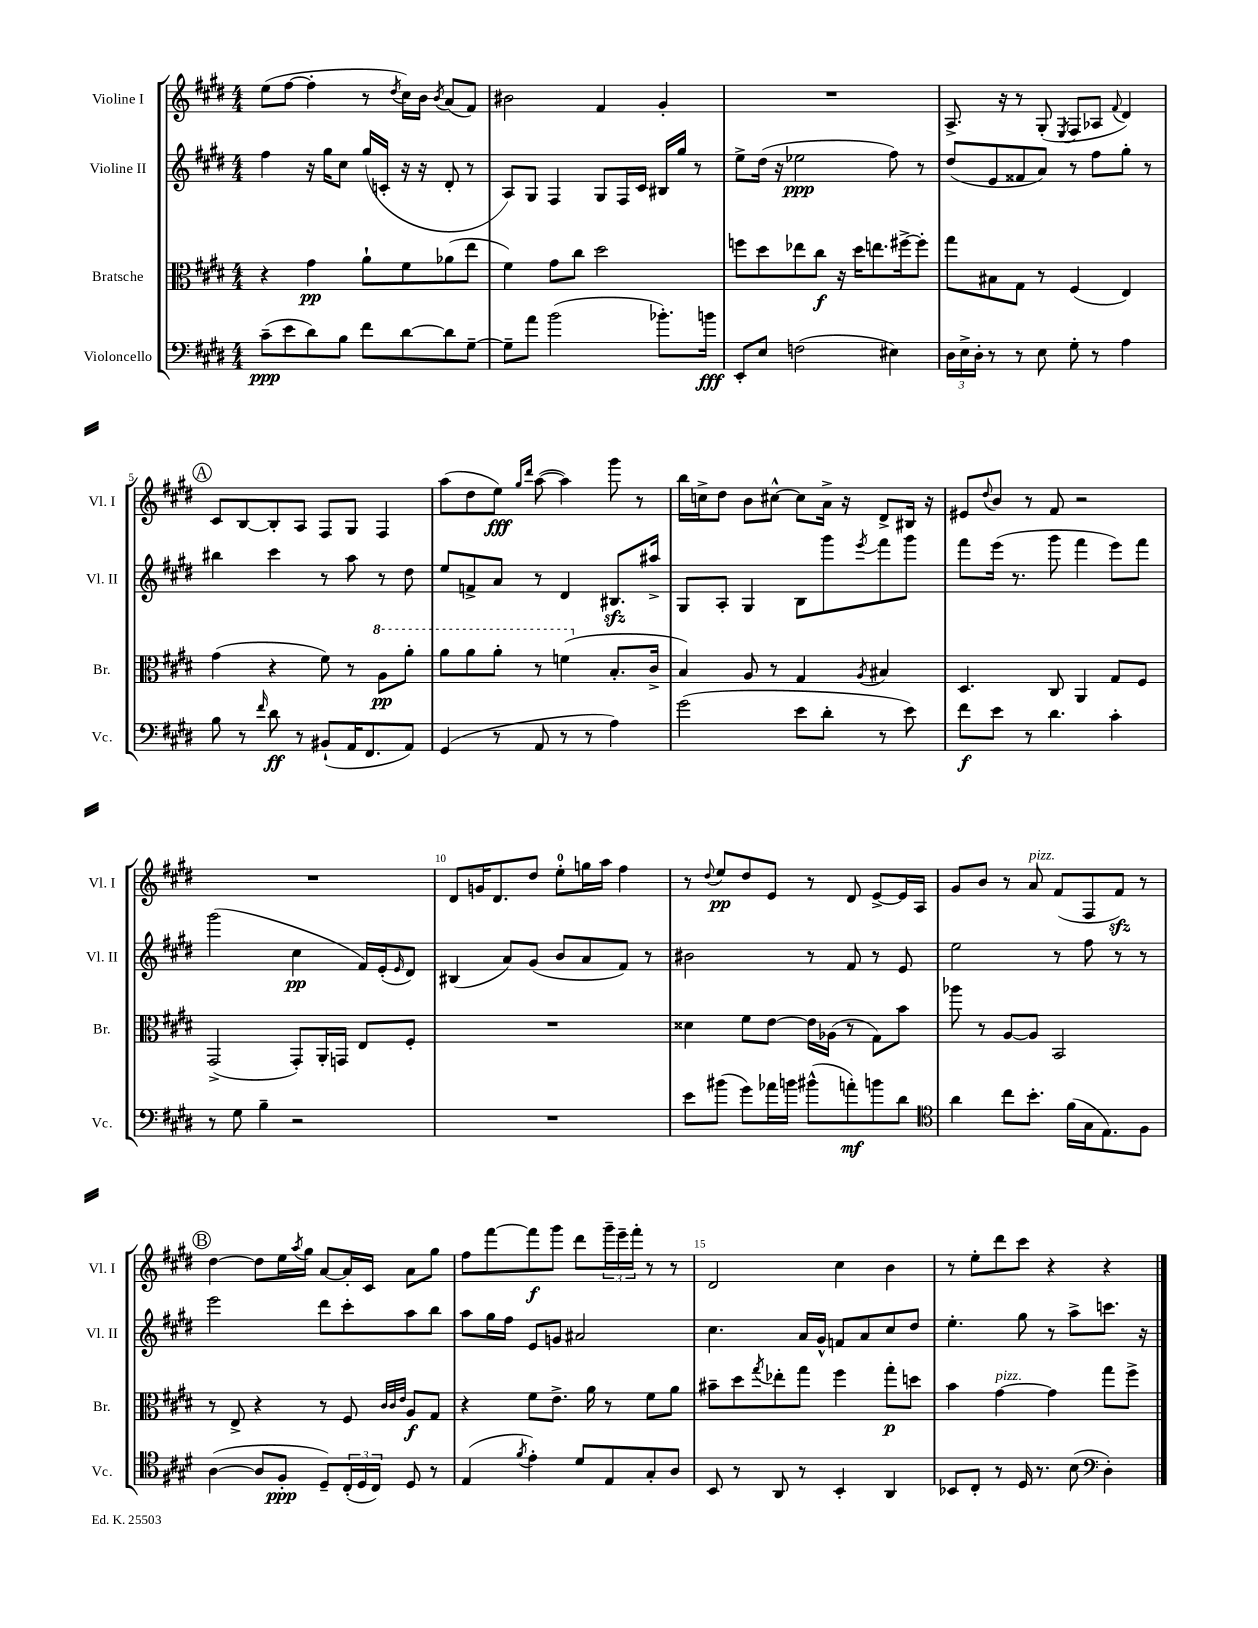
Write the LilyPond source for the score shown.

<<
\new StaffGroup <<
\new Staff = "s0" \with { instrumentName = "Violine I" shortInstrumentName = "Vl. I" } {
    \clef treble \key e \major \numericTimeSignature \time 4/4
    e''8( fis''8~ fis''4-. r8 \acciaccatura { dis''8 } cis''16) b'16 \acciaccatura { b'8 } a'8( fis'8) |
    bis'2 fis'4 gis'4-. |
    R1 |
    a8.-> r16 r8 gis8-.( \acciaccatura { e8 } fis8 aes8 \appoggiatura { fis'8 } dis'4) |
    \mark \markup { \circle "A" } cis'8 b8~ b8-. a8 fis8 gis8 fis4 |
    a''8( dis''8 e''8\fff) \grace { gis''16 dis'''16 } a''8~( a''4) gis'''8 r8 |
    b''16 c''16-> dis''8 b'8 cis''8~-^ cis''8 a'16-> r16 dis'8-> bis16 r16 |
    eis'8 \appoggiatura { dis''8 } b'8 r8 fis'8 r2 |
    R1 |
    dis'8 g'16 dis'8. dis''8 e''8-0-. g''16 a''16 fis''4 |
    r8 \appoggiatura { dis''8 } e''8\pp dis''8 e'8 r8 dis'8 e'8~-> e'16 a16 |
    gis'8 b'8 r8 a'8^\markup { \italic "pizz." } fis'8( fis8 fis'8\sfz) r8 |
    \mark \markup { \circle "B" } dis''4~ dis''8 e''16 \acciaccatura { a''8 } gis''16 a'8~ a'16-. cis'16 a'8 gis''8 |
    fis''8 fis'''8~ fis'''8\f gis'''8 dis'''8 \tuplet 3/2 { gis'''16-- e'''16-- fis'''16-. } r8 r8 |
    dis'2 cis''4 b'4 |
    r8 e''8-. dis'''8 cis'''8 r4 r4 \bar "|." |
}
\new Staff = "s1" \with { instrumentName = "Violine II" shortInstrumentName = "Vl. II" } {
    \clef treble \key e \major \numericTimeSignature \time 4/4
    fis''4 r16 gis''16 cis''8 gis''16( c'16-. r16 r16 dis'8-. r8 |
    a8) gis8 fis4 gis8 fis16 cis'16 bis16 gis''16 r8 |
    e''8-> dis''16( r16 ees''2\ppp fis''8) r8 |
    dis''8( e'8 fisis'8 a'8) r8 fis''8 gis''8-. r8 |
    \mark \markup { \circle "A" } bis''4 cis'''4 r8 a''8 r8 dis''8 |
    e''8 f'8-> a'8 r8 dis'4 bis8.\sfz ais''16-> |
    gis8 a8-. gis4 b8 gis'''8 \acciaccatura { e'''8 } fis'''8 gis'''8 |
    fis'''8 e'''16( r8. gis'''8 fis'''4 e'''8) fis'''8 |
    gis'''2( cis''4\pp fis'16) e'16-.( \grace { e'16 } dis'8) |
    bis4( a'8) gis'8( b'8 a'8 fis'8) r8 |
    bis'2 r8 fis'8 r8 e'8 |
    e''2 r8 fis''8 r8 r8 |
    \mark \markup { \circle "B" } e'''2 dis'''8 cis'''8-. a''8 b''8 |
    a''8 gis''16 fis''16 e'8 g'8 ais'2 |
    cis''4. a'16 gis'16-^ f'8 a'8 cis''8 dis''8 |
    e''4.-. gis''8 r8 a''8-> c'''8. r16 \bar "|." |
}
\new Staff = "s2" \with { instrumentName = "Bratsche" shortInstrumentName = "Br." } {
    \clef alto \key e \major \numericTimeSignature \time 4/4
    r4 gis'4\pp a'8-! fis'8 aes'8( e''8 |
    fis'4) gis'8 cis''8 dis''2 |
    f''8 dis''8 ees''8 cis''8\f r16 dis''16 e''8. fis''16~-> fis''8-. |
    gis''8 bis8 gis8 r8 fis4( e4) |
    \mark \markup { \circle "A" } gis'4( r4 fis'8) r8 \ottava #1 a'8\pp a''8-. |
    a''8 a''8 a''8-. r8 f''4( \ottava #0 b8.-. cis'16-> |
    b4) a8 r8 gis4 \acciaccatura { a8 } bis4 |
    dis4. cis8 a,4 gis8 fis8 |
    gis,2->( gis,8-.) a,16-. g,16 e8 fis8-. |
    R1 |
    disis'4 fis'8 e'8~ e'16 aes16( r8 gis8) b'8 |
    aes''8 r8 a8~ a8 b,2 |
    \mark \markup { \circle "B" } r8 e8-> r4 r8 fis8 \grace { cis'32 cis'32 e'32 } a8\f gis8 |
    r4 fis'8 e'8.-> a'16 r8 fis'8 a'8 |
    bis'8-- dis''8 \acciaccatura { gis''8 } ees''8-. gis''8 fis''4 gis''8-.\p d''8 |
    b'4 gis'4~^\markup { \italic "pizz." } gis'4 gis''8 fis''8-> \bar "|." |
}
\new Staff = "s3" \with { instrumentName = "Violoncello" shortInstrumentName = "Vc." } {
    \clef bass \key e \major \numericTimeSignature \time 4/4
    cis'8--\ppp( e'8 dis'8) b8 fis'8 dis'8~ dis'8 gis8~-- |
    gis8-- a'8 b'2( bes'8.-.) b'16\fff |
    e,8-. e8 f2( eis4) |
    \tuplet 3/2 { dis16 e16-> dis16-. } r8 r8 e8 gis8-. r8 a4 |
    \mark \markup { \circle "A" } b8 r8 \grace { fis'16 } dis'8\ff r8 bis,8-!( a,16 fis,8. a,8) |
    gis,4( r8 a,8 r8 r8 a4) |
    gis'2( e'8 dis'8-. r8 e'8) |
    fis'8\f e'8 r8 dis'4. cis'4-. |
    r8 gis8 b4-- r2 |
    R1 |
    e'8 bis'8( gis'8) aes'16 b'16 bis'8-^( a'8-.\mf) b'8 dis'8 |
    \clef tenor a'4 cis''8 b'8.-. fis'16( gis16 e8.) fis8 |
    \mark \markup { \circle "B" } a4~( a8 fis8-.\ppp dis8--) \tuplet 3/2 { cis16-.( dis16 cis16) } dis8 r8 |
    e4( \acciaccatura { fis'8 } e'4-.) dis'8 e8 gis8-. a8 |
    b,8 r8 a,8 r8 b,4-. a,4 |
    bes,8 cis8-. r8 dis16 r8. b8( \clef bass dis4-.) \bar "|." |
}
>>
>>
\layout { \context { \Score \override BarNumber.break-visibility = ##(#f #t #t) barNumberVisibility = #(every-nth-bar-number-visible 5) } }
